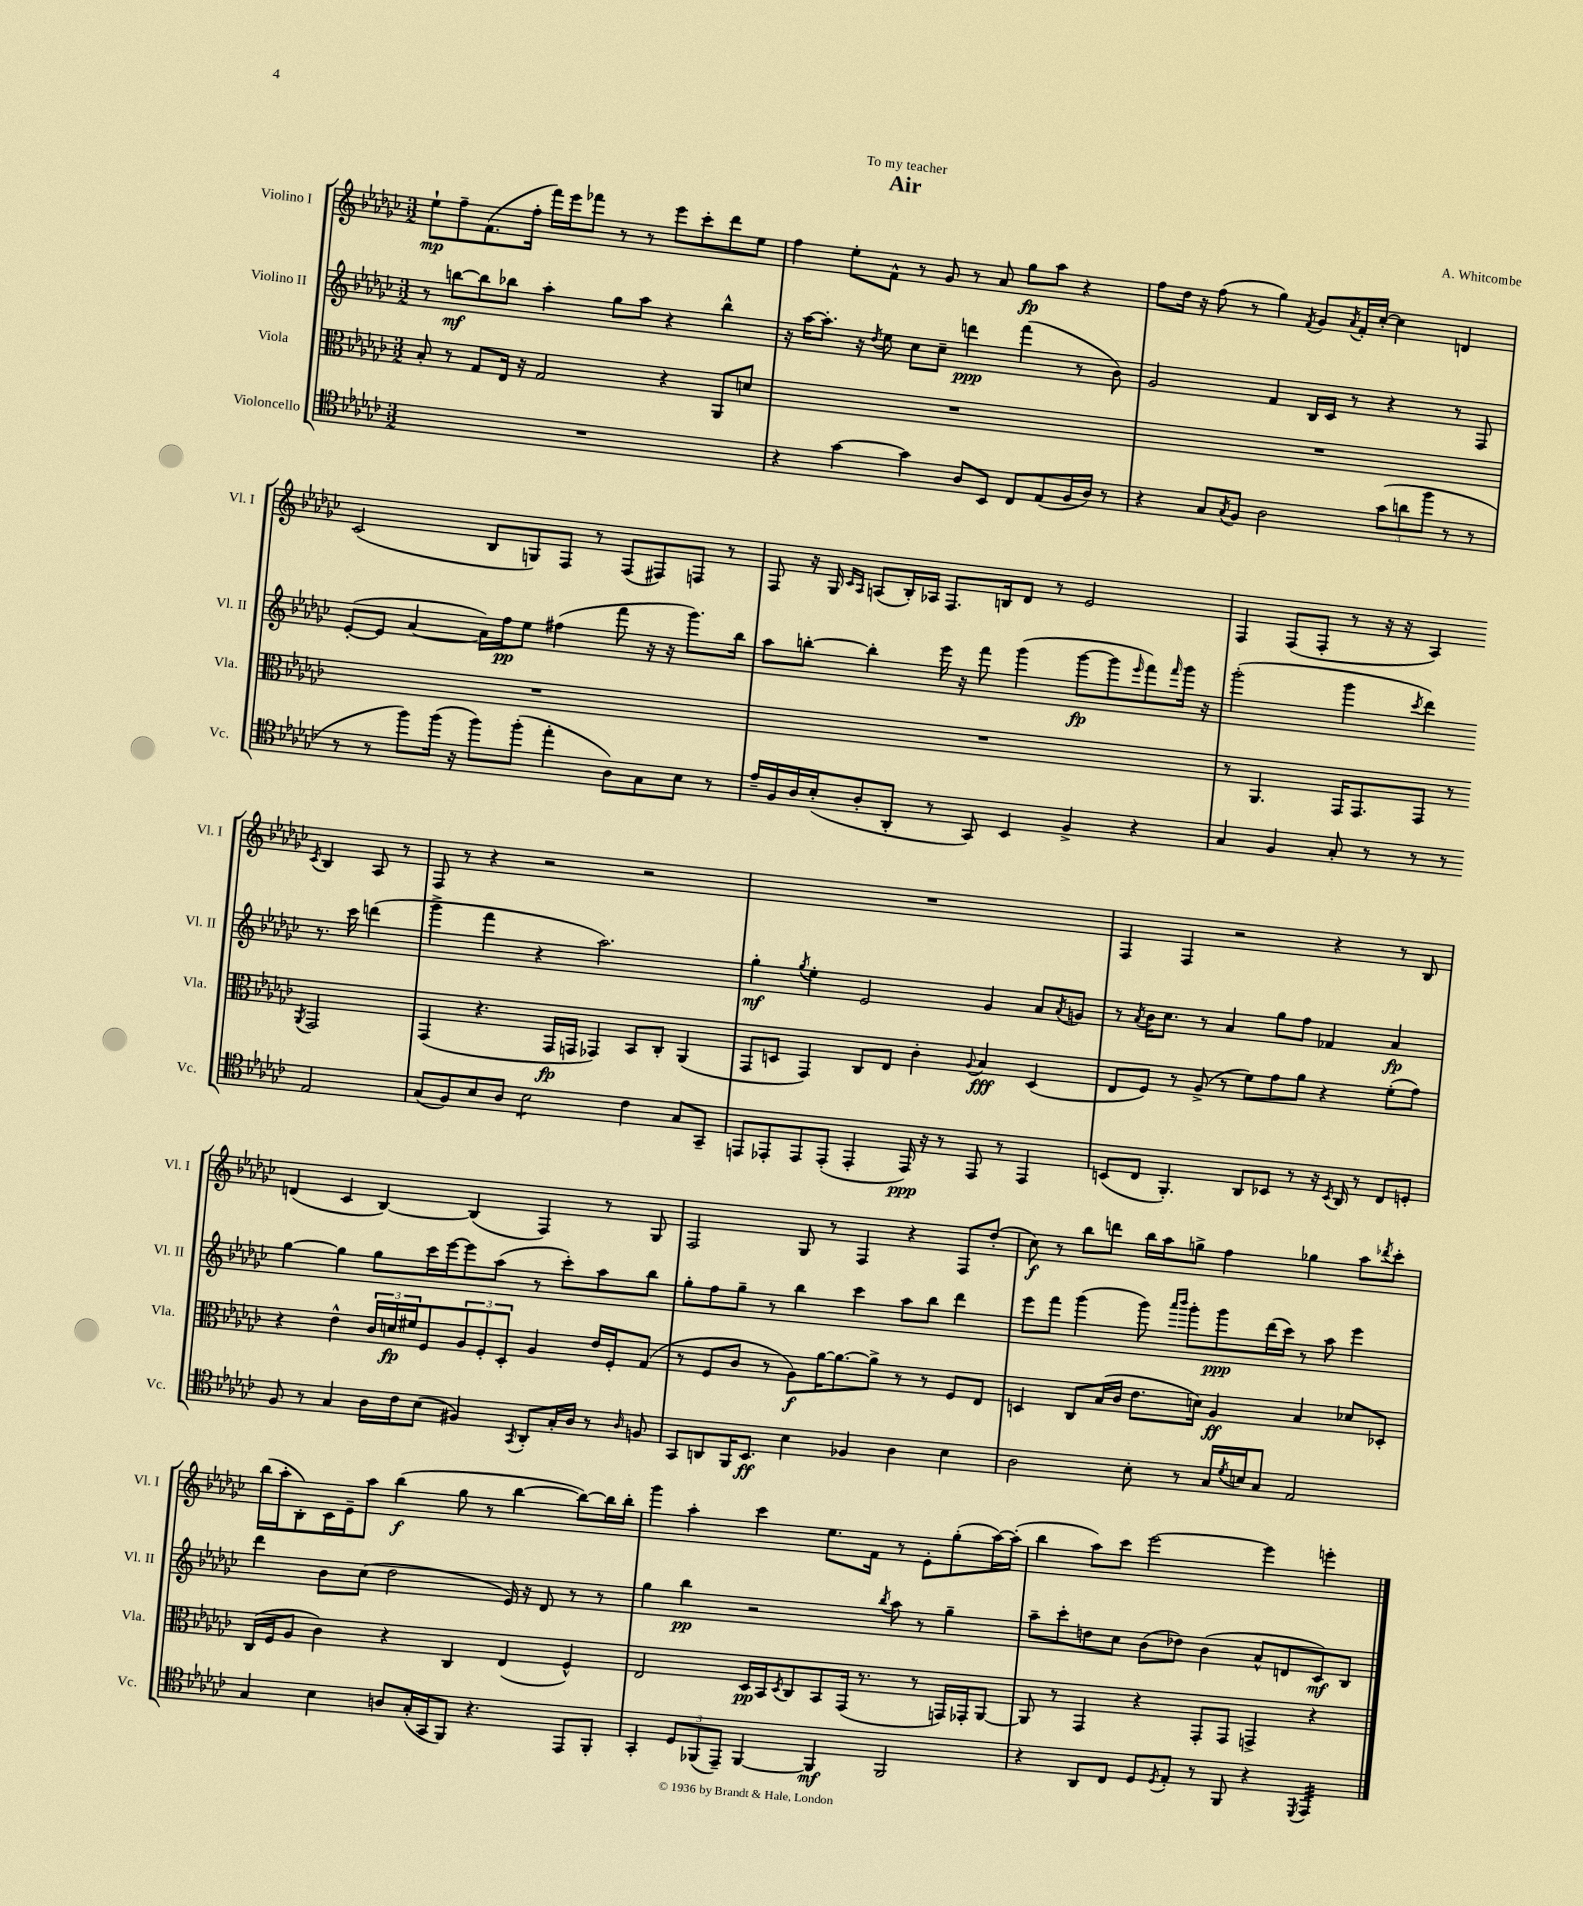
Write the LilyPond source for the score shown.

\header { title = "Air" composer = "A. Whitcombe" dedication = "To my teacher" }
<<
\new StaffGroup <<
\new Staff = "s0" \with { instrumentName = "Violino I" shortInstrumentName = "Vl. I" } {
    \clef treble \key ges \major \numericTimeSignature \time 3/2
    ees''8-!\mp f''8-- f'8.( f''16-. f'''16) ees'''16 fes'''8 r8 r8 ees'''8 ces'''8-. des'''8 ees''8 |
    f''4 ees''8-. f'8-^ r8 ges'8 r8 aes'8 ges''8\fp aes''8 r4 |
    f''8 des''16 r16 f''8( r8 ges''4) \acciaccatura { f'8 } ges'8 \acciaccatura { aes'8 } f'16-. ces''16~-. ces''4 d'4 |
    ces'2( bes8 g8) f8 r8 f8( fis8) f8 r8 |
    f8 r16 ges16 \grace { ces'16 aes16 } a8( bes16-.) aes16 f8. b16 des'8 r8 ees'2 |
    f4 f8( f8-. r8 r16 r16 aes4) \acciaccatura { ces'8 } bes4 aes8 r8 |
    f8 r8 r4 r2 r2 |
    R1. |
    f4 f4 r2 r4 r8 bes8 |
    d'4( ces'4 bes4~) bes4( f4) r8 ges8 |
    f2 ges8 r8 f4 r4 f8 des''8-.( |
    ces''8\f) r8 bes''8 d'''8 bes''16 aes''16 g''8-> f''4 ges''4 aes''8 \acciaccatura { des'''8 } ces'''8-. |
    bes''16( aes''16-. bes8-.) ces'16 ees'16-- aes''8 bes''4\f( ges''8 r8 bes''4~ bes''8~) bes''16 bes''16-. |
    ges'''4 aes''4-. ces'''4 ees''8. f'16 r8 ees'8-. ges''8-.( aes''16~) aes''16-.( |
    bes''4 aes''8) ces'''8 ees'''2~ ees'''4 e'''4-. \bar "|." |
}
\new Staff = "s1" \with { instrumentName = "Violino II" shortInstrumentName = "Vl. II" } {
    \clef treble \key ges \major \numericTimeSignature \time 3/2
    r8 b''8~\mf b''8 bes''8 aes''4-. ges''8 aes''8 r4 bes''4-^ |
    r16 aes''16~ aes''8.-. r16 \acciaccatura { des''8 } ees''8 ces''8 ces''8-- d'''4\ppp f'''4( r8 bes'8) |
    ges'2 f'4 bes16 ces'16 r8 r4 r8 f8 |
    ees'8~-.( ees'8 aes'4~ aes'16) f''16\pp ees''8 fis''4( f'''8 r16 r16 ges'''8.) bes''16 |
    aes''8 b''8~-. b''4-. ees'''16 r16 f'''8 ges'''4( ges'''8~\fp ges'''8 \grace { ees'''16 } f'''8) \grace { f'''16 } ges'''16 r16 |
    ges'''2-.( ges'''4 \acciaccatura { ces'''8 } des'''4) r8. ces'''16 d'''4( |
    ges'''4-> f'''4 r4 aes''2.) |
    ges''4-.\mf \acciaccatura { ges''8 } ees''4-. ees'2 ges'4 aes'8 \acciaccatura { aes'8 } g'8 |
    r8 \acciaccatura { aes'8 } bes'16 ces''8. r8 aes'4 ges''8 f''8 fes'4 aes'4\fp |
    ges''4~ ges''4 ges''8 ces'''16 ees'''16~ ees'''8 aes''8( r8 ces'''8-.) aes''8 bes''8 |
    ges''8-. f''8 ges''8-- r8 bes''4 ces'''4 aes''8 bes''8 des'''4 |
    ees'''8 f'''8 ges'''4( ges'''8) \grace { aes'''16 bes'''16 } ges'''8-. ges'''8\ppp des'''16( ces'''16) r8 aes''8 ees'''4 |
    des'''4 bes'8 ces''8( des''2 ees'16) r16 des'8 r8 r8 |
    ges''4 bes''4\pp r2 \acciaccatura { bes''8 } aes''8 r8 ges''4-- |
    aes''8-- ces'''8-. d''8 ces''8 bes'8( des''8) bes'4( aes'8-^ d'8 ces'8\mf) bes8 \bar "|." |
}
\new Staff = "s2" \with { instrumentName = "Viola" shortInstrumentName = "Vla." } {
    \clef alto \key ges \major \numericTimeSignature \time 3/2
    bes8-. r8 ges8 ees16 r16 ges2 r4 aes,8 d'8 |
    R1. |
    R1. |
    R1. |
    R1. |
    r8 aes,4. ges,16 ges,8. ges,8 r8 \acciaccatura { aes,8 } ges,2 |
    ges,4( r4. ges,16\fp g,16 ges,4) bes,8 ces8-. aes,4( |
    ges,8 d8 ges,4) ces8 ees8 ces'4-. \appoggiatura { aes8 } bes4\fff d4( |
    ees8 f8) r8 aes8->( r8 f'8) ges'8 aes'8 r4 f'8-.( ges'8) |
    r4 ees'4-^ \tuplet 3/2 { ces'16 d'16\fp fis'16 } f8 \tuplet 3/2 { aes8 f8-. des8-. } aes4 ees'16 f16-. ges8( |
    r8 f8 ces'8 r8 aes8\f) aes'16~ aes'8.~ aes'8-> r8 r8 f8 ees8 |
    d4 ces8 bes16( ces'16 ees'8. d'16) aes4\ff bes4 des'8 des8-. |
    ces16( f16 aes8 ces'4) r4 ces4 ees4( f4-^) |
    ees2 des16\pp bes,16 \acciaccatura { des8 } ces8 bes,8 ges,16( r8. r8 g,16) ges,16-. aes,8~ |
    aes,8 r8 ges,4 r4 ges,8-. ges,8 g,4-> r4 \bar "|." |
}
\new Staff = "s3" \with { instrumentName = "Violoncello" shortInstrumentName = "Vc." } {
    \clef tenor \key ges \major \numericTimeSignature \time 3/2
    R1. |
    r4 ges'4~ ges'4 aes8 bes,8 ces8 ees8( f16 aes16) r8 |
    r4 ges8 \acciaccatura { ges8 } f8 aes2 \tuplet 3/2 { ges'8( a'8 f''8 } r8 r8 |
    r8 r8 f''8) f''16( r16 f''8) f''8-.( ees''4-. aes8) ges8 bes8 r8 |
    ees'16-- f16 aes16 bes16-.( aes8-. aes,8-. r8 ges,8) bes,4 f4-> r4 |
    ges4 f4 ges8-. r8 r8 r8 ees2 |
    ges8( f8) bes8 aes8 bes2:8 ces'4 ges8 ges,8-- |
    e,8 ees,8-. ees,8 ees,8-.( ees,4-. ees,16\ppp) r16 r8 ees,8 r8 ees,4 |
    b,8( ces8 f,4.-.) aes,8 bes,8 r8 r16 \acciaccatura { bes,8 } aes,16 r8 ces8 d8-. |
    f8 r8 ges4 aes16 ces'16 bes8( fis4) \acciaccatura { ges,8 } aes,8-. ges16-. aes16 r8 \grace { aes16 } f8 |
    ges,8 a,8 f,16 bes,8.\ff bes4 fes4 aes4 bes4 |
    aes2 bes8-. r8 ges16 \acciaccatura { des'8 } b16 ges8 ees2 |
    ges4 bes4 a8 ges16-.( ges,16 f,8) r4. ees,8 f,8-. |
    ges,4-. \tuplet 3/2 { des8 fes,8( ees,8--) } fes,4~ fes,4\mf fes,2 |
    r4 aes,8 ces8 des8 \acciaccatura { des8 } ees8-. r8 f,8 r4 \acciaccatura { des,8 } ees,4:32 \bar "|." |
}
>>
>>
\layout { \context { \Score \remove "Bar_number_engraver" } }
